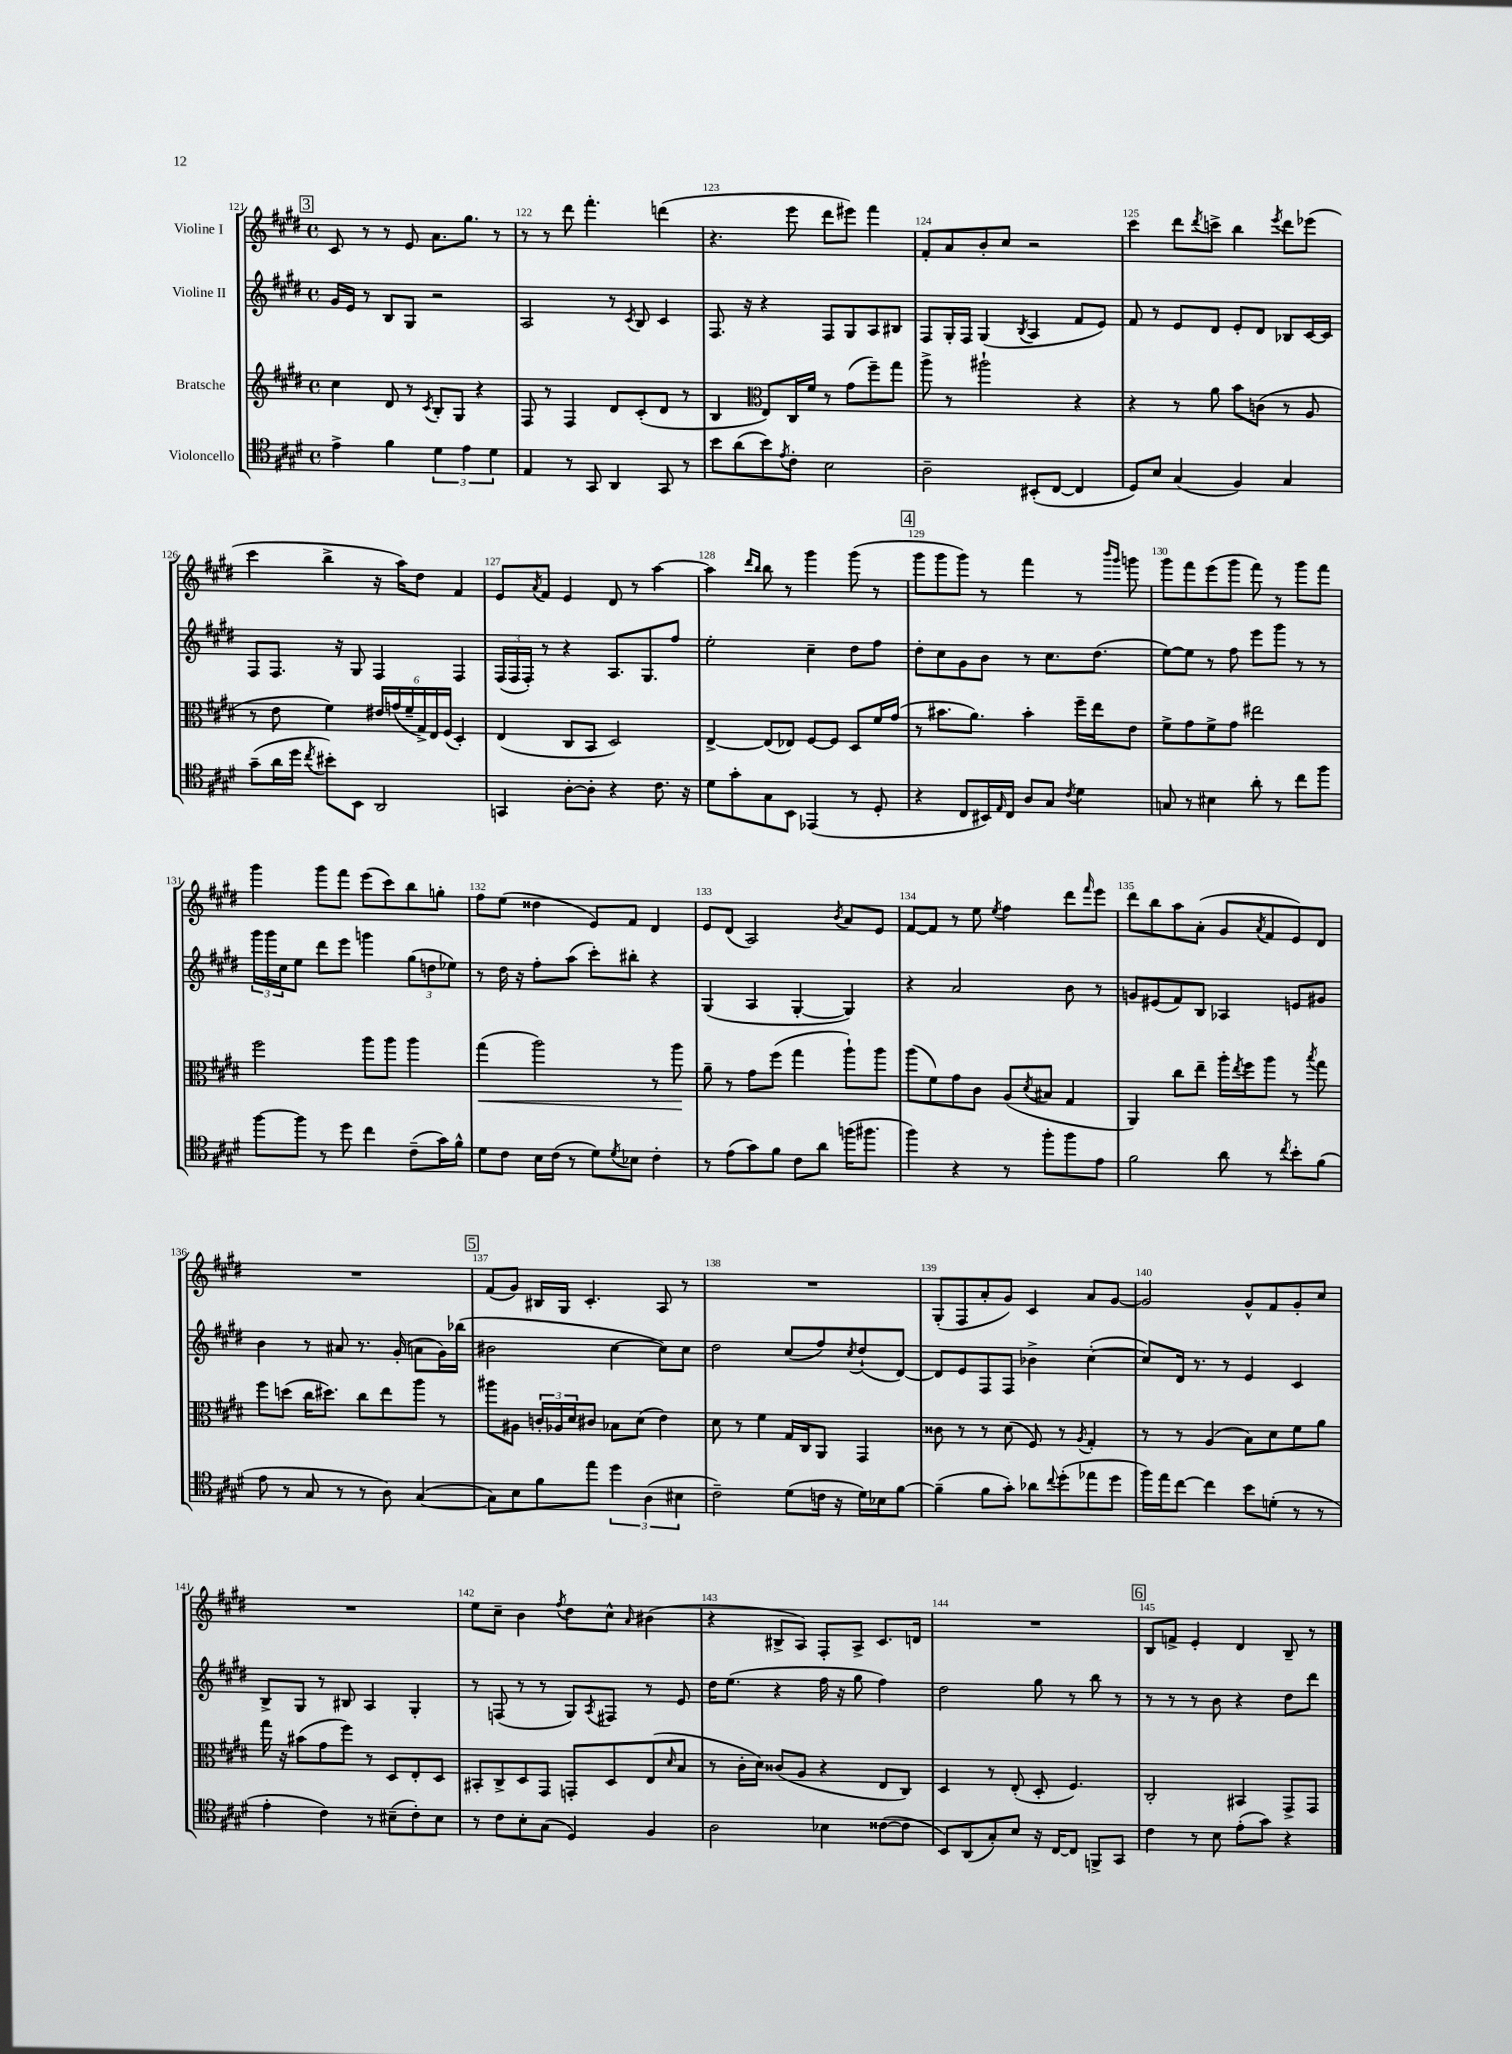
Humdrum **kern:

**kern	**kern	**dynam	**kern	**kern
*part4	*part3	*part3	*part2	*part1
*staff4	*staff3	*staff3	*staff2	*staff1
*I"Violoncello	*I"Bratsche	*	*I"Violine II	*I"Violine I
*clefC4	*clefG2	*	*clefG2	*clefG2
*k[f#c#g#d#]	*k[f#c#g#d#]	*	*k[f#c#g#d#]	*k[f#c#g#d#]
*M4/4	*M4/4	*	*M4/4	*M4/4
*met(c)	*met(c)	*	*met(c)	*met(c)
!!LO:REH:place=s1:t=3
=121	=121	=121	=121	=121
4e^\	4cc#\	.	16g#/LL	8c#/
.	.	.	16e/JJ	.
.	.	.	8r	8r
4f#\	8d#/	.	8B/L	8r
.	8r	.	8G#/J	8e/
.	8qc#/	.	.	.
6d#\	8B'/L	.	2r	8.a\L
.	8G#/J	.	.	.
6e\	.	.	.	.
.	.	.	.	8.gg#\J
.	4r	.	.	.
6d#\	.	.	.	.
.	.	.	.	8r
=122	=122	=122	=122	=122
4E/	8F#/	.	2A/	8r
.	8r	.	.	8r
8r	4F#/	.	.	8ddd#\
8GG#/	.	.	.	4.fff#'\
4AA/	8d#/L	.	8r	.
.	.	.	8qc#/	.
.	(8c#'/	.	8B/	.
8GG#/	8d#/J	.	4c#/	(4dddn\
8r	8r	.	.	.
=123	=123	=123	=123	=123
8b\L	4B/	.	8.F#/	4.r
(8a\	.	.	.	.
.	.	.	16r	.
*	*clefC3	*	*	*
8b\)	8E/L)	.	4r	.
8qe/	.	.	.	.
8c#'\J	16C#/L	.	.	8eee\
.	16f#/JJ	.	.	.
2B\	8r	.	8F#/L	8ddd#\L
.	(8g#\L	.	8G#/	8eee#X\J)
.	8ff#~\)	.	8A/	4fff#\
.	8gg#\J	.	8B#X/J	.
=124	=124	=124	=124	=124
2A~\	8aa^\	.	8F#/L	8f#'/L
.	8r	.	16G#'/L	8a/
.	.	.	16F#/JJ	.
.	2aa#X`\	.	(4G#/	8b'/
.	.	.	.	8cc#/J
.	.	.	8qB/	.
(8BB#X'/L	.	.	4A/	2r
[8C#/J	.	.	.	.
4C#/]	4r	.	8f#/L	.
.	.	.	8e/J)	.
=125	=125	=125	=125	=125
8D#/L)	4r	.	8f#/	4ccc#\
8B/J	.	.	8r	.
(4G#/	8r	.	8e/L	8ddd#\L
.	.	.	.	8qddd#/
.	8a\	.	8d#/J	8cccn^\J
4F#/)	8b\L	.	8e'/L	4bb\
.	(8cn\J	.	8d#/J	.
.	.	.	.	8qeee/
4G#/	8r	.	8B-X/L	8ddd#\L
.	8A/	.	[16c#/L	(8eee-X\J
.	.	.	16c#/JJ]	.
!!LO:LB:g=z
=126	=126	=126	=126	=126
(8g#~\L	8r	.	8F#/L	4ccc#\
16a\L	8e\	.	8.F#/J	.
16dd#\JJ	.	.	.	.
8qcc#/	.	.	.	.
8b#X'\L)	4f#\)	.	.	4bb^\
.	.	.	16r	.
8BB\J	.	.	8G#/	.
2AA/	24e#X/LL	.	4F#/	16r
.	(24gn/	.	.	.
.	.	.	.	16aa\KL)
.	24f#~/	.	.	.
.	24G#^/)	.	.	8dd#\J
.	24E/	.	.	.
.	(24F#/JJ	.	.	.
.	4D#'/)	.	4F#/	4f#/
=127	=127	=127	=127	=127
4GGn/	(4E/	.	(24F#/LL	8e/L
.	.	.	24F#/	.
.	.	.	24F#'/JJ)	.
.	.	.	.	8qa/
.	.	.	8r	8f#/J
[8A'\L	8C#/L	.	4r	4e/
8A'\J]	8BB/J	.	.	.
4r	2D#/)	.	8.A/L	8d#/
.	.	.	.	8r
.	.	.	8.G#/	.
8.c#\	.	.	.	[4aa\
.	.	.	8ff#/J	.
16r	.	.	.	.
=128	=128	=128	=128	=128
8d#\L	[4E^/	.	2ee'\	4aa\]
8g#'\	.	.	.	.
.	.	.	.	16qqddd#/LL
.	.	.	.	16qqbb/JJ
8G#\	(8E/L]	.	.	8bb\
8BB\J	8E-X/J)	.	.	8r
(4EE-X/	[8F#/L	.	4cc#~\	4ggg#\
.	8F#/J]	.	.	.
8r	8D#/L	.	8dd#\L	(8ggg#\
8D#'/	16f#/L	.	8ff#\J	8r
.	(16g#/JJ	.	.	.
!!LO:REH:place=s1:t=4
=129	=129	=129	=129	=129
4r	8r	.	8dd#'\L	8ggg#\L
.	8.b#X\L	.	8cc#\	8ggg#\
8C#/L	.	.	8g#\	8ggg#\J)
.	8.a\J)	.	.	.
16BB#X/L)	.	.	8b\J	8r
16qqE/	.	.	.	.
16C#/JJ	.	.	.	.
8A/L	4b#'\	.	8r	4fff#\
8G#/J	.	.	8.cc#\L	.
8qc#/	.	.	.	.
4d#\	16ff#~\LL	.	.	8r
.	16ee\J	.	(8.dd#\J	.
.	.	.	.	16qqbbb/LL
.	.	.	.	16qqggg#/JJ
.	8e\J	.	.	8gggn\
=130	=130	=130	=130	=130
8Gn/	8f#^\L	.	[8ee\L)	8ggg#\L
8r	8g#\	.	8ee\J]	8fff#\
4B#X\	8f#^\	.	8r	(8eee\
.	8g#\J	.	8ff#\	8ggg#\J
8a'\	2ee#X\	.	8eee\L	8fff#\)
8r	.	.	8ggg#\J	8r
8cc#\L	.	.	8r	8ggg#\L
8ff#\J	.	.	8r	8fff#\J
!!LO:LB:g=z
=131	=131	=131	=131	=131
[8ff#\L	2ff#\	.	24ggg#\LL	4ggg#\
.	.	.	24ggg#\	.
.	.	.	24cc#\J	.
8ff#\J]	.	.	8ee\J	.
8r	.	.	8ddd#\L	8ggg#\L
8dd#\	.	.	8eee\J	8fff#\J
4cc#\	8aa\L	.	4gggn\	(8eee\L
.	8aa\J	.	.	8ccc#\)
(8c#~\L	4aa\	.	(12gg#\L	8bb\
.	.	.	12ddn\	.
16g#\L)	.	.	.	8ggn'\J
.	.	.	12ee-X\J)	.
16f#^^\JJ	.	.	.	.
=132	=132	=132	=132	=132
!	!	!LO:HP:b	!	!
8d#\L	(4gg#\	<	8r	8ff#\L
8c#\J	.	.	16dd#\	(8ee\J
.	.	.	16r	.
16B\LL	2aa\)	.	8ff#'\L	4dd##X\
(16c#\JJ	.	.	.	.
8r	.	.	(8aa\J	.
8d#\L)	.	.	8ccc#'\L)	8e/L)
8qd#/	.	.	.	.
8B-X\J	.	.	8bb#X'\J	8f#/J
4c#'\	8r	.	4r	4d#/
.	8aa\	.	.	.
.	.	[	.	.
=133	=133	=133	=133	=133
8r	8a~\	.	(4G#/	8e/L
(8e\L	8r	.	.	(8d#/J
8g#\)	8g#\L	.	4A/	2A/)
8f#\J	(8ff#\J	.	.	.
8c#\L	4gg#\	.	[4G#'/	.
8a\J	.	.	.	.
.	.	.	.	8qb/
(16ffn\KL	8aa`\L)	.	4G#/])	8a/L
8.ff#X\J	.	.	.	.
.	8aa\J	.	.	8e/J
=134	=134	=134	=134	=134
4ff#\)	(8aa\L	.	4r	[8f#/L
.	8f#\)	.	.	8f#/J]
4r	8g#\	.	2a/	8r
.	8c#\J	.	.	8ee\
.	.	.	.	8qee/
8r	(8A/L	.	.	4ff#\
.	8qd#/	.	.	.
8ff#'\L	8B#X/J	.	.	.
8ff#\	4G#/	.	8b\	8ddd#\L
.	.	.	.	16qqfff#/
8e\J	.	.	8r	8eee\J
=135	=135	=135	=135	=135
2f#\	4AA/)	.	8gn/L	8ddd#\L
.	.	.	(8e#X/	8bb\
.	8cc#\L	.	8f#/)	8aa\
.	8ee~\J	.	8B/J	(8a'\J
8a\	16aa'\LL	.	4A-X/	8g#/L
.	8qee/	.	.	.
.	16ff#\J	.	.	.
.	.	.	.	8qa/
8r	8aa\J	.	.	8f#/
8qcc#/	.	.	.	.
8b'\L	8r	.	8en/L	8e/)
.	8qbb/	.	.	.
(8f#\J	8gg#\	.	8g#X/J	8d#/J
!!LO:LB:g=z
=136	=136	=136	=136	=136
8e\	8ff#\L	.	4b\	1r
8r	(8ddn\J	.	.	.
8G#/	16cc#\KL	.	8r	.
.	8.dd#X\J)	.	.	.
8r	.	.	8a#X/	.
8r	8cc#\L	.	8.r	.
8A\)	8ee\	.	.	.
.	.	.	(16g#'/	.
([4G#/	8aa\J	.	8an\L	.
.	8r	.	16g#\L)	.
.	.	.	(16bb-X\JJ	.
!!LO:REH:place=s1:t=5
=137	=137	=137	=137	=137
8G#\L])	8aa#X\L	.	2b#X\	(8f#/L
8B\	8A#X\J	.	.	8g#/J)
8f#\	24cn'/LL	.	.	16B#X/LL
.	24A-X/	.	.	.
.	.	.	.	16G#/JJ
.	24d#/J	.	.	.
8ee\J	8c#X/J	.	.	4.c#'/
6dd#\	8B-X\L	.	[4cc#\	.
.	(8d#\J	.	.	.
(6A\	.	.	.	.
.	4e\)	.	8cc#\L])	8A/
6B#X\	.	.	.	.
.	.	.	8cc#\J	8r
=138	=138	=138	=138	=138
2c#~\)	8d#\	.	2dd#\	1r
.	8r	.	.	.
.	4f#\	.	.	.
(8d#\L	16G#/LL	.	(8cc#/L	.
.	16C#/J	.	.	.
16cn\Jk	8AA/J	.	8ff#/)	.
16r	.	.	.	.
.	.	.	8qcc#/	.
16d#\LL)	4GG#/	.	(8dd#`/	.
16B-X\J	.	.	.	.
[8f#\J	.	.	[8d#/J)	.
=139	=139	=139	=139	=139
(4f#~\]	8c##X\	.	8d#/L]	(8G#'/L
.	8r	.	8e/	8F#/
8f#\L	8r	.	8F#/	8a'/
8g#'\J)	(8d#\	.	8F#/J	8g#/J)
8a-X\L	8F#/)	.	4b-X^\	4c#/
8qqcc#/	.	.	.	.
(8dd#'\	8r	.	.	.
.	8qA/	.	.	.
8ee-X\	4G#'/	.	([4cc#'\	8a/L
8dd#\J	.	.	.	[8g#/J
=140	=140	=140	=140	=140
16ff#\LL)	8r	.	8cc#/L])	2g#/]
16ee\J	.	.	.	.
[8cc#\J	8r	.	16d#/Jk	.
.	.	.	8.r	.
4cc#\]	(4A/	.	.	.
.	.	.	8r	.
8b\L	8B\L)	.	4e/	8g#^^/L
(8dn'\J	8d#\	.	.	8f#/
8r	8f#\	.	4c#/	8g#'/
8r	8a\J	.	.	8cc#/J
!!LO:LB:g=z
=141	=141	=141	=141	=141
4e'\	16gg#\	.	8B^/L	1r
.	16r	.	.	.
.	(8b#X\L	.	8G#/J	.
4c#\)	8g#\	.	8r	.
.	8ff#\J)	.	8B#X/	.
8r	8r	.	4A/	.
(8B#X~\L	8D#/L	.	.	.
8c#'\)	8E'/	.	4G#'/	.
8B#\J	8D#/J	.	.	.
=142	=142	=142	=142	=142
8r	8BB#X'/L	.	8r	8ee\L
8c#\L	8C#^/	.	(8Fn/	8cc#~\J
8B'\	8D#/	.	8r	4b\
(8G#\J	8GG#/J	.	8r	.
.	.	.	.	8qff#/
4D#/)	8GGn'/L	.	8G#/L)	8dd#\L
.	.	.	8qA/	.
.	8D#/	.	8F#X/J	8cc#^^\J
.	.	.	.	16qqa/
4F#/	(8E/	.	8r	(4b#X\
.	16qqd#/	.	.	.
.	8B/J	.	8e/	.
=143	=143	=143	=143	=143
2A\	8r	.	16dd#\KL	4r
.	.	.	(8.ee\J	.
.	16c#'\LL	.	.	.
.	16d#\JJ)	.	.	.
.	(8c##X/L	.	4r	8B#X^/L
.	8A/J	.	.	8A/J)
4B-X\	4r	.	16ff#\	8F#'/L
.	.	.	16r	.
.	.	.	8gg#\	8A^/J
([8c##X\L	8E/L	.	4ff#\)	8.c#/L
8c##\J]	8C#/J)	.	.	.
.	.	.	.	16dn/Jk
=144	=144	=144	=144	=144
8BB/L)	4D#/	.	2dd#\	1r
(8AA/	.	.	.	.
8G#'/)	8r	.	.	.
8B/J	(8E'/	.	.	.
16r	8D#'/	.	8gg#\	.
[16C#/KL	.	.	.	.
8C#/J]	4.F#/)	.	8r	.
8FFn^/L	.	.	8bb\	.
8GG#/J	.	.	8r	.
!!LO:REH:place=s1:t=6
=145	=145	=145	=145	=145
4c#\	2C#'/	.	8r	8B/L
.	.	.	8r	8fn^/J
8r	.	.	8r	4e'/
8B\	.	.	8b\	.
(8e'\L	4BB#X/	.	4r	4d#/
8g#\J)	.	.	.	.
4r	8GG#^/L	.	8dd#\L	8B~/
.	8GG#/J	.	8ddd#\J	8r
==	==	==	==	==
*-	*-	*-	*-	*-
